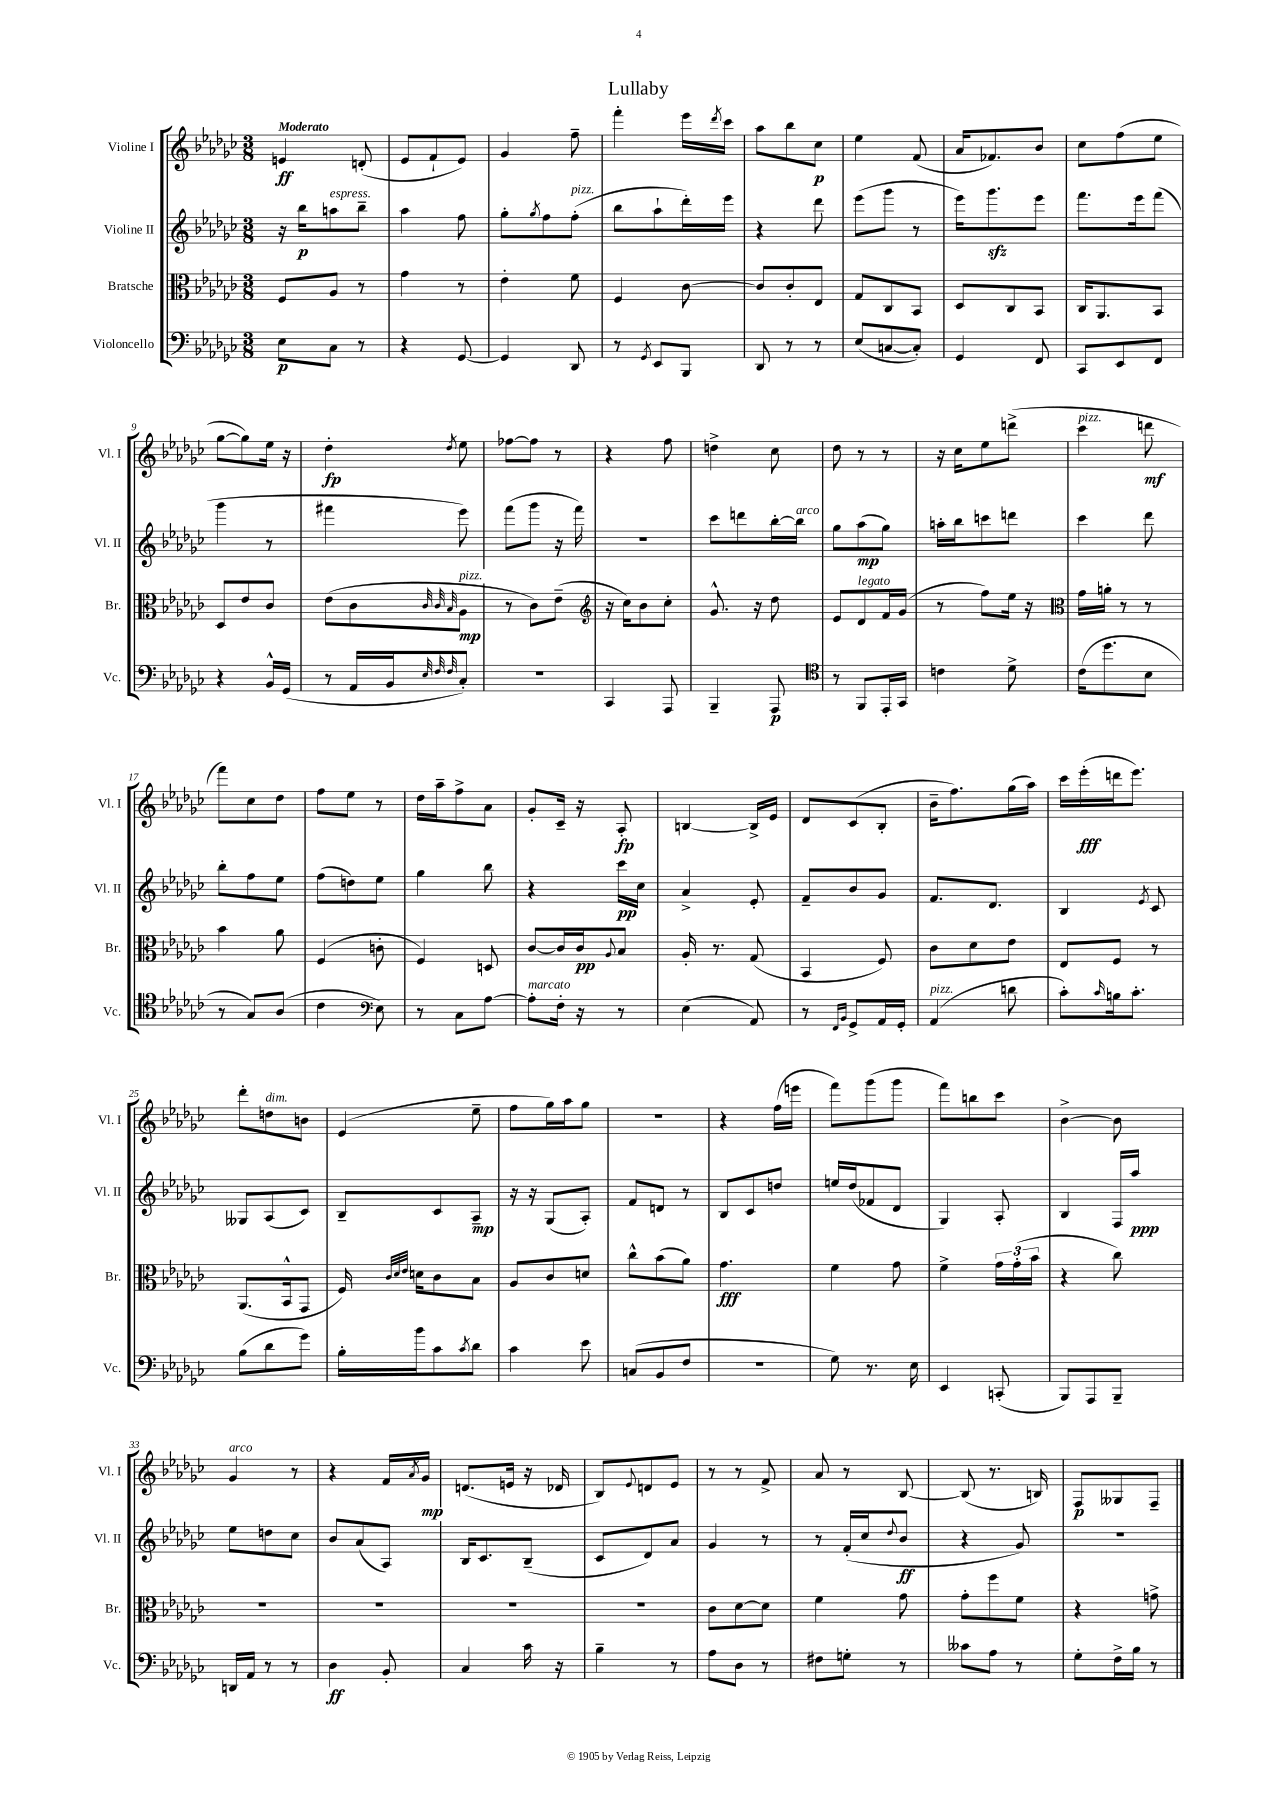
\header { title = "Lullaby" }
<<
\new StaffGroup <<
\new Staff = "s0" \with { instrumentName = "Violine I" shortInstrumentName = "Vl. I" } {
    \clef treble \key ges \major \numericTimeSignature \time 3/8 \tempo "Moderato"
    e'4\ff d'8-.( |
    ees'8 f'8-! ees'8) |
    ges'4 f''8-- |
    f'''4-. ees'''16 \acciaccatura { des'''8 } ces'''16 |
    aes''8 bes''8 ces''8\p |
    ees''4 f'8( |
    aes'16 fes'8.) bes'8 |
    ces''8 f''8( ees''8 |
    ges''8~ ges''8) ees''16 r16 |
    des''4-.\fp \acciaccatura { des''8 } ees''8 |
    fes''8~ fes''8 r8 |
    r4 f''8 |
    d''4-> ces''8 |
    des''8 r8 r8 |
    r16 ces''16 ees''8 d'''8->( |
    ces'''4^\markup { \italic "pizz." } d'''8\mf |
    f'''8) ces''8 des''8 |
    f''8 ees''8 r8 |
    des''16 aes''16-- f''8-> aes'8 |
    ges'8-. ces'16-- r16 aes8-.\fp |
    b4~ b16-> ees'16 |
    des'8 ces'8( bes8-. |
    bes'16-- f''8.) ges''16( aes''16) |
    ces'''16 ees'''16-.\fff( d'''16 ees'''8.) |
    des'''8-. d''8^\markup { \italic "dim." } b'8 |
    ees'4( ees''8-- |
    f''8 ges''16) aes''16 ges''8 |
    R4. |
    r4 f''16( e'''16 |
    f'''8) ges'''8( ges'''8 |
    f'''8) b''8 ces'''8 |
    bes'4~-> bes'8 |
    ges'4^\markup { \italic "arco" } r8 |
    r4 f'16 \acciaccatura { aes'8 } ges'16\mp |
    d'8.( e'16 r16 des'16 |
    bes8) \appoggiatura { ees'8 } d'8 ees'8 |
    r8 r8 f'8-> |
    aes'8 r8 bes8~ |
    bes8( r8. b16) |
    f8\p geses8 f8-- \bar "|." |
}
\new Staff = "s1" \with { instrumentName = "Violine II" shortInstrumentName = "Vl. II" } {
    \clef treble \key ges \major \numericTimeSignature \time 3/8
    r16 bes''16\p a''8^\markup { \italic "espress." } bes''8-- |
    aes''4 f''8 |
    ges''8-. \acciaccatura { ges''8 } f''8 f''8-.^\markup { \italic "pizz." }( |
    bes''8 aes''8-! des'''16-.) ees'''16 |
    r4 des'''8 |
    ees'''8( ges'''8 r8 |
    ees'''16) ges'''8.\sfz ees'''8 |
    f'''8. ees'''16 f'''8( |
    ges'''4 r8 |
    fis'''4 ees'''8) |
    f'''8( ges'''8 r16 f'''16) |
    R4. |
    ces'''8 d'''8 bes''16~-. bes''16^\markup { \italic "arco" } |
    ges''8 aes''8\mp( ges''8) |
    a''16-. bes''16 c'''8 d'''8 |
    ces'''4 des'''8 |
    bes''8-. f''8 ees''8 |
    f''8( d''8) ees''8 |
    ges''4 bes''8 |
    r4 ces'''16\pp ces''16 |
    aes'4-> ees'8-. |
    f'8-- bes'8 ges'8 |
    f'8. des'8. |
    bes4 \acciaccatura { ees'8 } ces'8 |
    geses8 aes8( ces'8) |
    bes8-- ces'8 aes8--\mp |
    r16 r16 ges8( aes8-.) |
    f'8 d'8 r8 |
    bes8 ces'8 d''8 |
    e''16 des''16( fes'8 des'8 |
    ges4) aes8-. |
    bes4 f16 aes''16\ppp |
    ees''8 d''8 ces''8 |
    bes'8 aes'8( aes8) |
    bes16 ces'8. bes8--( |
    ces'8 des'8) aes'8 |
    ges'4 r8 |
    r8 f'16-.( ces''16 \appoggiatura { des''8 } bes'8\ff |
    r4 ges'8) |
    r4. \bar "|." |
}
\new Staff = "s2" \with { instrumentName = "Bratsche" shortInstrumentName = "Br." } {
    \clef alto \key ges \major \numericTimeSignature \time 3/8
    f8 aes8 r8 |
    ges'4 r8 |
    ees'4-. f'8 |
    f4 ces'8~ |
    ces'8 ces'8-. ees8 |
    ges8 ces8 bes,8 |
    des8 ces8 bes,8 |
    ces16 aes,8. bes,8 |
    des8 ees'8 ces'8 |
    ees'8( ces'8 \grace { ces'32 ces'32 bes32 } aes8\mp^\markup { \italic "pizz." } |
    r8 ces'8) ees'8--( |
    \clef treble r16 ces''16) bes'8 ces''8-. |
    ges'8.-^ r16 des''8 |
    ees'8 des'8^\markup { \italic "legato" } f'16 ges'16( |
    r8 f''8) ees''16 r16 |
    \clef alto ges'16 a'16-. r8 r8 |
    bes'4 aes'8 |
    f4( c'8-. |
    f4) d8 |
    ces'8~ ces'16 ces'16\pp \appoggiatura { aes8 } bes8 |
    aes16-. r8. ges8( |
    bes,4 f8) |
    ces'8 des'8 ees'8 |
    ees8 f8 r8 |
    aes,8.( bes,16-^ ges,8 |
    f16) \grace { ces'32 des'32 ees'32 } d'16 ces'8 bes8 |
    aes8 ces'8 d'8 |
    ces''8-^ bes'8( aes'8) |
    ges'4.\fff |
    f'4 ges'8 |
    f'4-> \tuplet 3/2 { ges'16 ges'16-.( bes'16 } |
    r4 ces''8) |
    R4. |
    R4. |
    R4. |
    R4. |
    ces'8 des'8~ des'8 |
    f'4 ges'8 |
    ges'8-. f''8 f'8 |
    r4 g'8-> \bar "|." |
}
\new Staff = "s3" \with { instrumentName = "Violoncello" shortInstrumentName = "Vc." } {
    \clef bass \key ges \major \numericTimeSignature \time 3/8
    ees8\p ces8 r8 |
    r4 ges,8~ |
    ges,4 des,8 |
    r8 \acciaccatura { ges,8 } ees,8 bes,,8 |
    des,8 r8 r8 |
    ees8( c8~ c8-.) |
    ges,4 f,8 |
    ces,8 ees,8 f,8 |
    r4 bes,16-^ ges,16( |
    r8 aes,16 bes,16 \grace { ees32 f32 f32 } ces8-.) |
    r4. |
    ces,4 aes,,8 |
    bes,,4-- aes,,8\p |
    \clef tenor r8 f,8 ees,16-. ges,16 |
    c'4 des'8-> |
    ces'16( des''8. bes8 |
    r8 ges8) aes8( |
    ces'4 \clef bass ees8) |
    r8 ces8 aes8~ |
    aes8-.^\markup { \italic "marcato" } f16-. r16 r8 |
    ees4( aes,8) |
    r8 \grace { f,16 bes,16 } ges,8-> aes,16 ges,16-. |
    aes,4^\markup { \italic "pizz." }( d'8 |
    ces'8-.) \grace { ces'16 } b16 ces'8.-. |
    bes8( des'8 ges'8) |
    bes16-. bes'16 ces'8 \acciaccatura { ces'8 } des'8 |
    ces'4 ees'8 |
    c8( bes,8 f8 |
    R4. |
    ges8) r8. ees16 |
    ees,4 c,8-.( |
    bes,,8) aes,,8 bes,,8-- |
    d,16 aes,16 r8 r8 |
    des4\ff bes,8-. |
    ces4 ces'16 r16 |
    bes4-- r8 |
    aes8 des8 r8 |
    fis8 g8-. r8 |
    ceses'8 aes8 r8 |
    ges8-. f16-> bes16 r8 \bar "|." |
}
>>
>>
